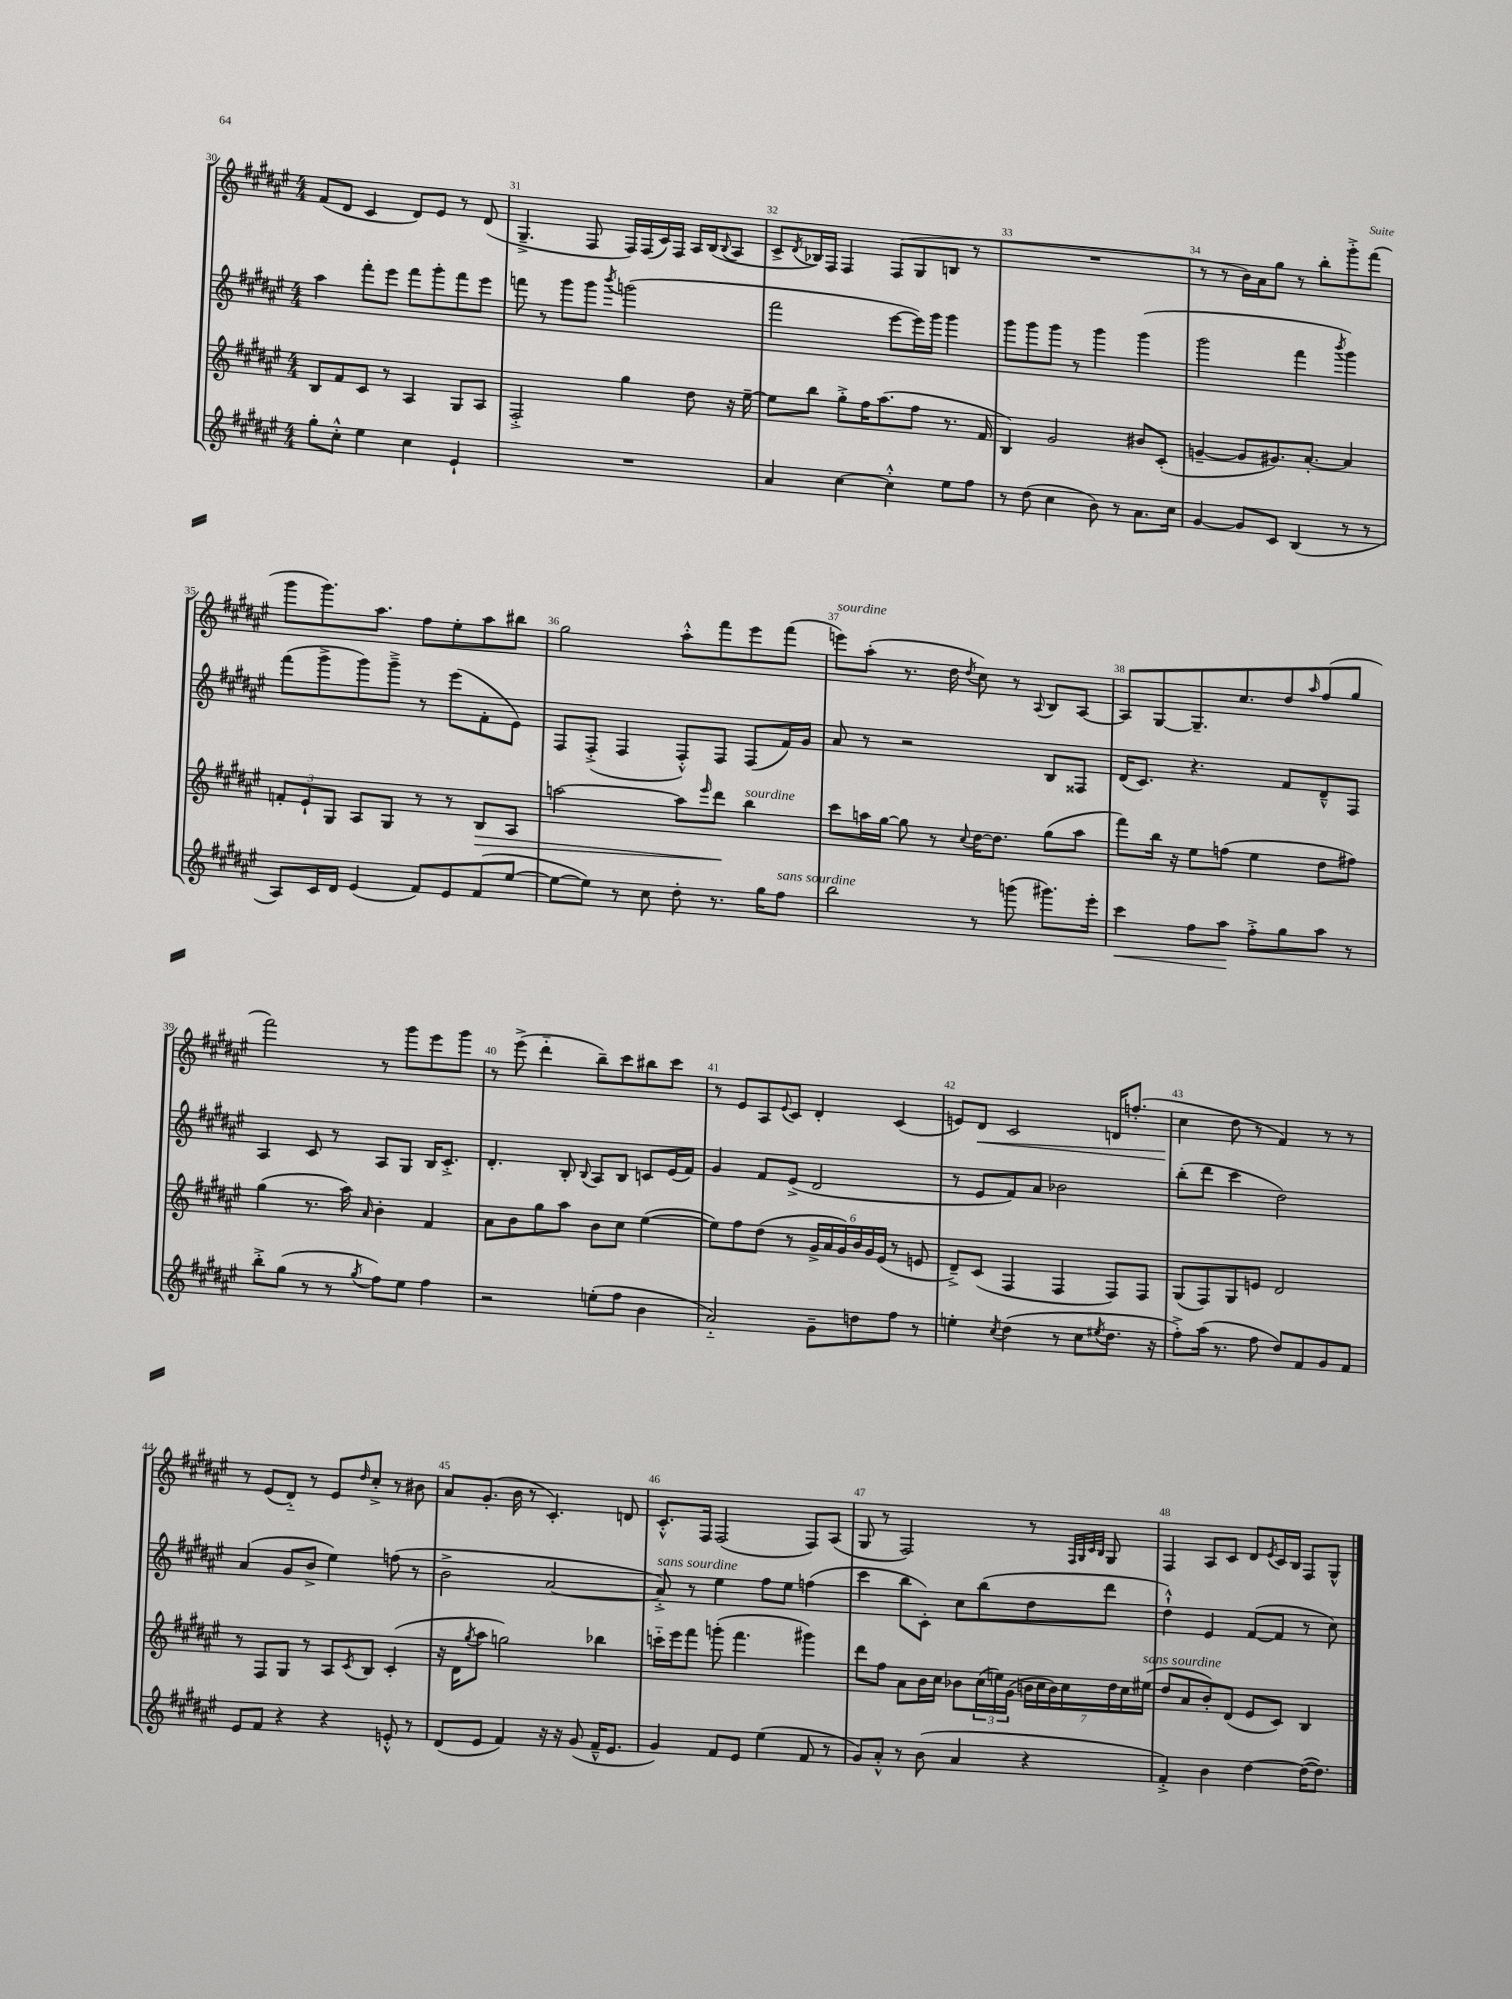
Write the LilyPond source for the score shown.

<<
\new StaffGroup <<
\new Staff = "s0" {
    \clef treble \key fis \major \numericTimeSignature \time 4/4
    fis'8( dis'8 cis'4 dis'8) eis'8 r8 dis'8( |
    gis4.---> fis8 fis16) fis16( cis'16) fis16 ais16 b16( \appoggiatura { b8 } ais8 |
    cis'8-> \acciaccatura { dis'8 } bes16) fis16 fis4 fis8( gis8 b8 r8 |
    R1 |
    r8 r8 b'16) ais'16 gis''8 r8 b''8-. gis'''8-.-> fis'''8( |
    gis'''8 gis'''8.) ais''8. fis''8 eis''8-. ais''8 bis''8 |
    gis''2 ais''8-.-^ fis'''8 eis'''8 fis'''8( |
    e'''8^\markup { \italic "sourdine" }) ais''8-.( r8. dis''16 \acciaccatura { dis''8 } cis''8) r8 \appoggiatura { ais8 } b8 ais8~ |
    ais8 gis8~ gis8.-- cis''8. dis''8 \grace { ais''16 } fis''8( gis''8 |
    fis'''2) r8 gis'''8 eis'''8 gis'''8 |
    r8 eis'''8->( dis'''4-_ b''8--) cis'''8 bis''8 cis'''8 |
    r8 eis'8 ais8 \appoggiatura { eis'8 } cis'8 dis'4-. cis'4( |
    e'8) dis'8\< cis'2 d'16 f''8.-.( |
    cis''4\! dis''8 r8 fis'4) r8 r8 |
    r8 eis'8( dis'8-_) r8 eis'8 \grace { dis''16 } cis''8-.-> r8 bis'8 |
    ais'8 gis'8.-.( b'16 r8 cis'4.-.) d'8 |
    cis'8.-.-^ fis16 fis2( fis8) ais8( |
    gis8 r8 fis2) r8 \grace { fis32 gis32 cis'32 b32 } gis8 |
    fis4 ais8 cis'8 dis'8 \acciaccatura { eis'8 } cis'16 b16 fis8 gis8-^ \bar "|." |
}
\new Staff = "s1" {
    \clef treble \key fis \major \numericTimeSignature \time 4/4
    ais''4 fis'''8-. eis'''8 fis'''8 gis'''8-. fis'''8 eis'''8 |
    f'''8 r8 gis'''8 gis'''8 \acciaccatura { b'''8 } g'''2( |
    fis'''2 eis'''8~ eis'''16) gis'''16 gis'''4 |
    gis'''8 gis'''8 gis'''8 r8 gis'''4 gis'''4( |
    gis'''2 fis'''4 \acciaccatura { b'''8 } gis'''4) |
    fis'''8( gis'''8-> gis'''8) gis'''8---> r8 eis'''8( fis'8-. eis'8) |
    fis8 fis8-.->( fis4 fis8-.-^) fis8 fis8( fis'16) gis'16 |
    ais'8 r8 r2 b8 fisis8 |
    dis'16( cis'8.) r4. fis'8 dis'8---^ fis8 |
    ais4 cis'8 r8 ais8 gis8 b16 cis'8.-.-> |
    dis'4.-. b8-. \appoggiatura { b8 } ais8 b8 c'8 eis'16( fis'16) |
    gis'4 fis'8 eis'8->( dis'2 |
    r8 eis'8 fis'8) ais'8 bes'2 |
    b''8-.( dis'''8 cis'''4 dis''2) |
    ais'4( gis'8 b'8-> eis''4) f''8( r8 |
    b'2-> ais'2~ |
    ais'8-.->^\markup { \italic "sans sourdine" }) r8 eis''4 fis''8 eis''8 f''4( |
    cis'''4 b''8 cis'8-.) cis''8 b''8( dis''8 dis'''8 |
    dis''4-!-^) eis'4 fis'8~( fis'8 r8 cis''8) \bar "|." |
}
\new Staff = "s2" {
    \clef treble \key fis \major \numericTimeSignature \time 4/4
    b8 fis'8 cis'8 r8 ais4 gis8 ais8 |
    fis2-.-> gis''4 dis''8 r16 eis''16~-- |
    eis''8 b''8 gis''8-.-> fis''16 ais''8.( fis''8 r8. fis'16 |
    b4) gis'2 bis'8 cis'8-.( |
    g'4~-- g'8 gis'8.) ais'8.~-. ais'4 |
    \tuplet 3/2 { f'8-. eis'8-! gis8 } ais8 gis8 r8 r8 b8\> ais8 |
    a''2~ a''8 \grace { eis'''16 } dis'''8\! b''4^\markup { \italic "sourdine" } |
    cis'''8 a''16 gis''16~ gis''8 r8 \appoggiatura { cis''8 } dis''16~ dis''8. gis''8( a''8 |
    fis'''8) b''16 r16 eis''8 f''8( eis''4 dis''8 fis''8) |
    gis''4( r8. ais''16) \grace { ais'16 } b'4-. fis'4 |
    ais'8 b'8 gis''8 ais''8 b'8 cis''8 eis''4~( |
    eis''8) fis''8 dis''8( r8 \tuplet 6/4 { gis'16-> ais'16 gis'16) b'16 gis'16 eis'16( } r8 e'8 |
    dis'8--->) cis'8( fis4 fis4 fis8) fis8 |
    gis8( fis8) gis8 e'8 dis'2 |
    r8 fis8 gis8 r8 ais8 \acciaccatura { cis'8 } b8 cis'4-.( |
    r16 dis'16 \acciaccatura { gis''8 } ais''8 g''2) bes''4 |
    c'''16-_ eis'''16 fis'''8 g'''8-.( fis'''4. gis'''4) |
    dis'''8 fis''8 ais'8 b'16 cis''16 bes'8 \tuplet 3/2 { cis''16( e''16) gis'16( } \tuplet 7/4 { b'16 cis''16 b'16) cis''16 dis''16 cis''16 eis''16^\markup { \italic "sans sourdine" }( } |
    dis''8 ais'8 b'8-.) dis'8( eis'8 cis'8) b4 \bar "|." |
}
\new Staff = "s3" {
    \clef treble \key fis \major \numericTimeSignature \time 4/4
    gis''8-. cis''8-.-^ eis''4 cis''4 eis'4-! |
    R1 |
    ais'4 cis''4~ cis''4-.-^ eis''8 fis''8 |
    r8 dis''8( cis''4 b'8) r8 ais'8. cis''16 |
    gis'4~ gis'8 cis'8 b4( r8 r8 |
    ais8) cis'16 dis'16 eis'4( fis'8) eis'8 fis'8( eis''8~ |
    eis''8~ eis''8) r8 cis''8 dis''8-. r8. gis''16 fis''8^\markup { \italic "sans sourdine" } |
    b''2 r8 g'''8( gis'''8.) eis'''16-. |
    cis'''4\< fis''8 ais''8\! fis''8-.-> gis''8 ais''8 r8 |
    b''8-.-> gis''8( r8 r8 \acciaccatura { gis''8 } fis''8) eis''8 fis''4 |
    r2 e''8-.( fis''8 b'4 |
    ais'2-_) gis'8-- d''8 fis''8 r8 |
    e''4-. \acciaccatura { cis''8 } dis''4( r8 cis''8 \acciaccatura { eis''8 } dis''8. r16 |
    fis''8-.->) ais''16( r8. fis''8 dis''8) fis'8 gis'8 fis'8 |
    eis'8 fis'8 r4 r4 e'8-.-^ r8 |
    dis'8( eis'8 fis'4) r16 r16 gis'8( fis'16---^ eis'8. |
    gis'4) fis'8 eis'8 eis''4( fis'8 r8 |
    gis'8) ais'8-.-^ r8 b'8( ais'4 r4 |
    fis'4-.->) b'4 dis''4~ dis''16~( dis''8.) \bar "|." |
}
>>
>>
\layout { \context { \Score currentBarNumber = #30 \override BarNumber.break-visibility = ##(#f #t #t) barNumberVisibility = #all-bar-numbers-visible } }
